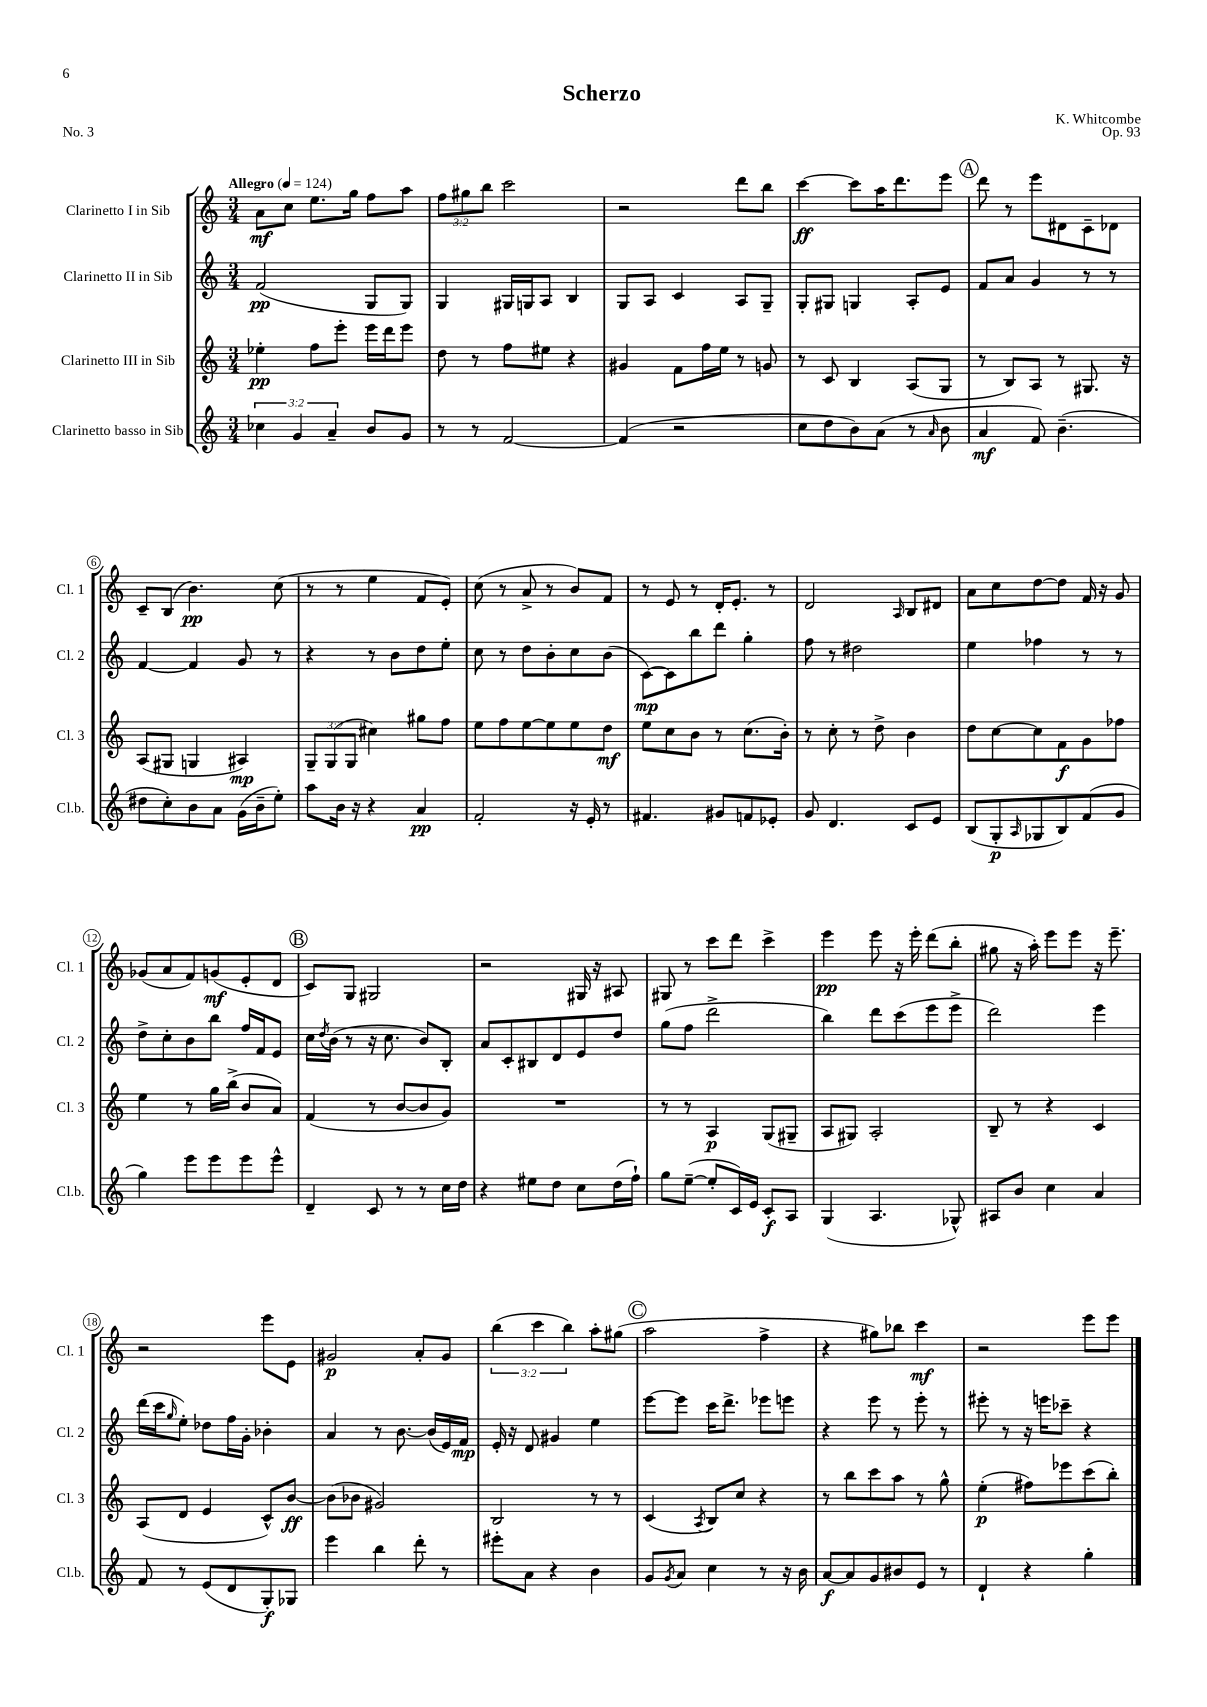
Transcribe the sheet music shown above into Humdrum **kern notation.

**kern	**dynam	**kern	**dynam	**kern	**dynam	**kern	**dynam
*part4	*part4	*part3	*part3	*part2	*part2	*part1	*part1
*staff4	*staff4	*staff3	*staff3	*staff2	*staff2	*staff1	*staff1
*I"Clarinetto basso in Sib	*	*I"Clarinetto III in Sib	*	*I"Clarinetto II in Sib	*	*I"Clarinetto I in Sib	*
*I'Cl.b.	*	*I'Cl. 3	*	*I'Cl. 2	*	*I'Cl. 1	*
*clefG2	*	*clefG2	*	*clefG2	*	*clefG2	*
*k[]	*	*k[]	*	*k[]	*	*k[]	*
*M3/4	*	*M3/4	*	*M3/4	*	*M3/4	*
*MM124	*	*MM124	*	*MM124	*	*MM124	*
=1	=1	=1	=1	=1	=1	=1	=1
!	!	!	!	!	!	!LO:TX:a:B:t=Allegro	!
6cc-X\	.	4ee-X'\	pp	(2f/	pp	8a\L	mf
.	.	.	.	.	.	8cc\J	.
6g/	.	.	.	.	.	.	.
.	.	8ff\L	.	.	.	8.ee\L	.
6a~/	.	.	.	.	.	.	.
.	.	8eee'\J	.	.	.	.	.
.	.	.	.	.	.	16gg\Jk	.
8b/L	.	16eee\LL	.	8G/L	.	8ff\L	.
.	.	16ddd\J	.	.	.	.	.
8g/J	.	8eee\J	.	8G/J)	.	8aa\J	.
=2	=2	=2	=2	=2	=2	=2	=2
8r	.	8dd\	.	4G/	.	12ff\L	.
.	.	.	.	.	.	12gg#X\	.
8r	.	8r	.	.	.	.	.
.	.	.	.	.	.	12bb\J	.
[2f/	.	8ff\L	.	16G#X/LL	.	2ccc\	.
.	.	.	.	16Gn/J	.	.	.
.	.	8ee#X\J	.	8A/J	.	.	.
.	.	4r	.	4B/	.	.	.
=3	=3	=3	=3	=3	=3	=3	=3
(4f/]	.	4g#X/	.	8G/L	.	2r	.
.	.	.	.	8A/J	.	.	.
2r	.	8f\L	.	4c/	.	.	.
.	.	16ff\L	.	.	.	.	.
.	.	16ee\JJ	.	.	.	.	.
.	.	8r	.	8A/L	.	8ddd\L	.
.	.	8gn/	.	8G~/J	.	8bb\J	.
=4	=4	=4	=4	=4	=4	=4	=4
8cc\L	.	8r	.	8G'/L	.	[4ccc\	ff
8dd\	.	8c/	.	8G#X/J	.	.	.
8b\)	.	4B/	.	4Gn/	.	8ccc\L]	.
(8a\J	.	.	.	.	.	16aa\K	.
.	.	.	.	.	.	8.ddd\	.
8r	.	(8A/L	.	8A'/L	.	.	.
16qqa/	.	.	.	.	.	.	.
8b\	.	8G/J	.	8e/J	.	8eee\J	.
!!LO:REH:place=s1:t=A
=5	=5	=5	=5	=5	=5	=5	=5
4a/	mf	8r	.	8f/L	.	8ddd\	.
.	.	8B/L)	.	8a/J	.	8r	.
8f/)	.	8A/J	.	4g/	.	8eee\L	.
(4.b~\	.	8r	.	.	.	8d#X\	.
.	.	8.G#X/	.	8r	.	8c~\	.
.	.	.	.	8r	.	8d-X\J	.
.	.	16r	.	.	.	.	.
!!LO:LB:g=z
=6	=6	=6	=6	=6	=6	=6	=6
8dd#X\L	.	(8A/L	.	[4f/	.	8c~/L	.
8cc'\)	.	8G#X/J	.	.	.	(8B/J	.
8b\	.	4Gn/	.	4f/]	.	4.b\)	pp
8a\J	.	.	.	.	.	.	.
(16g\LL	.	4A#X/)	mp	8g/	.	.	.
16b~\J	.	.	.	.	.	.	.
8ee'\J)	.	.	.	8r	.	(8cc\	.
=7	=7	=7	=7	=7	=7	=7	=7
8aa\L	.	12G~/L	.	4r	.	8r	.
.	.	(12G/	.	.	.	.	.
16b\Jk	.	.	.	.	.	8r	.
.	.	12G/J	.	.	.	.	.
16r	.	.	.	.	.	.	.
4r	.	4cc#X\)	.	8r	.	4ee\	.
.	.	.	.	8b\L	.	.	.
4a/	pp	8gg#X\L	.	8dd\	.	8f/L	.
.	.	8ff\J	.	8ee'\J	.	8e'/J)	.
=8	=8	=8	=8	=8	=8	=8	=8
2f'/	.	8ee\L	.	8cc\	.	(8cc\	.
.	.	8ff\	.	8r	.	8r	.
.	.	[8ee\	.	8dd\L	.	8a^/	.
.	.	8ee\]	.	8b'\	.	8r	.
16r	.	8ee\	.	8cc\	.	8b/L)	.
16e'/	.	.	.	.	.	.	.
8r	.	8dd\J	mf	(8b\J	.	8f/J	.
=9	=9	=9	=9	=9	=9	=9	=9
4.f#X/	.	8ee\L	.	[8c\L)	mp	8r	.
.	.	8cc\	.	8c\]	.	8e/	.
.	.	8b\J	.	8bb\	.	8r	.
8g#X/L	.	8r	.	8ddd\J	.	16d'/KL	.
.	.	.	.	.	.	8.e'/J	.
8fn/	.	(8.cc\L	.	4gg'\	.	.	.
8e-X'/J	.	.	.	.	.	8r	.
.	.	16b'\Jk)	.	.	.	.	.
=10	=10	=10	=10	=10	=10	=10	=10
8g/	.	8r	.	8ff\	.	2d/	.
4.d/	.	8cc'\	.	8r	.	.	.
.	.	8r	.	2dd#X\	.	.	.
.	.	8dd^\	.	.	.	.	.
.	.	.	.	.	.	16qqA/	.
8c/L	.	4b\	.	.	.	8B/L	.
8e/J	.	.	.	.	.	8d#X/J	.
=11	=11	=11	=11	=11	=11	=11	=11
(8B/L	.	8dd\L	.	4ee\	.	8a\L	.
8G'/	p	[8cc\	.	.	.	8cc\	.
16qqA/	.	.	.	.	.	.	.
8G-X/	.	8cc\]	.	4ff-X\	.	[8dd\	.
8B/)	.	8f\	f	.	.	8dd\J]	.
(8f/	.	8g\	.	8r	.	16f/	.
.	.	.	.	.	.	16r	.
8g/J	.	8ff-X\J	.	8r	.	8g/	.
!!LO:LB:g=z
=12	=12	=12	=12	=12	=12	=12	=12
4gg\)	.	4ee\	.	8dd^\L	.	(8g-X/L	.
.	.	.	.	8cc'\	.	8a/	.
8eee\L	.	8r	.	8b\	.	8f/)	.
8eee\	.	16gg\LL	.	8bb\J	.	(8gn/	mf
.	.	(16bb^\JJ	.	.	.	.	.
8eee\	.	8b/L	.	16ff/LL	.	8e'/	.
.	.	.	.	16f/J	.	.	.
8eee^^\J	.	8a/J)	.	8e/J	.	8d/J	.
!!LO:REH:place=s1:t=B
=13	=13	=13	=13	=13	=13	=13	=13
4d~/	.	(4f/	.	16cc\LL	.	8c/L)	.
.	.	.	.	8qdd/	.	.	.
.	.	.	.	(16b\JJ	.	.	.
.	.	.	.	8r	.	8G/J	.
8c/	.	8r	.	16r	.	2G#X/	.
.	.	.	.	8.cc\	.	.	.
8r	.	[8b/L	.	.	.	.	.
8r	.	8b/]	.	8b/L)	.	.	.
16cc\LL	.	8g/J)	.	8B'/J	.	.	.
16dd\JJ	.	.	.	.	.	.	.
=14	=14	=14	=14	=14	=14	=14	=14
4r	.	2.r	.	8a/L	.	2r	.
.	.	.	.	8c'/	.	.	.
8ee#X\L	.	.	.	8B#X/	.	.	.
8dd\J	.	.	.	8d/	.	.	.
8cc\L	.	.	.	8e/	.	16G#X/	.
.	.	.	.	.	.	16r	.
(16dd\L	.	.	.	8dd/J	.	8A#X/	.
16ff`\JJ)	.	.	.	.	.	.	.
=15	=15	=15	=15	=15	=15	=15	=15
8gg\L	.	8r	.	(8gg\L	.	8G#X/	.
([8ee~\J	.	8r	.	8ff\J	.	8r	.
8ee'/L]	.	4A/	p	2ddd^\	.	8ccc\L	.
16c/L)	.	.	.	.	.	8ddd\J	.
16e/JJ	.	.	.	.	.	.	.
8c'/L	f	(8G/L	.	.	.	4ccc^\	.
8A/J	.	8G#X~/J	.	.	.	.	.
=16	=16	=16	=16	=16	=16	=16	=16
(4G/	.	8A/L	.	4bb\)	.	4eee\	pp
.	.	8G#X/J)	.	.	.	.	.
4.A/	.	2A'/	.	8ddd\L	.	8eee\	.
.	.	.	.	(8ccc\	.	16r	.
.	.	.	.	.	.	16eee'\	.
.	.	.	.	8eee\	.	(8ddd\L	.
8G-X^^/)	.	.	.	8eee^\J	.	8bb'\J	.
=17	=17	=17	=17	=17	=17	=17	=17
8A#X/L	.	8B~/	.	2ddd\)	.	8gg#X\	.
8b/J	.	8r	.	.	.	16r	.
.	.	.	.	.	.	16aa'\)	.
4cc\	.	4r	.	.	.	8eee\L	.
.	.	.	.	.	.	8eee\J	.
4a/	.	4c/	.	4eee\	.	16r	.
.	.	.	.	.	.	8.eee~\	.
!!LO:LB:g=z
=18	=18	=18	=18	=18	=18	=18	=18
8f/	.	(8A/L	.	(16ddd\LL	.	2r	.
.	.	.	.	16ccc\J	.	.	.
.	.	.	.	16qqgg/	.	.	.
8r	.	8d/J	.	8ee'\J)	.	.	.
(8e/L	.	4e/	.	8dd-X\L	.	.	.
8d/	.	.	.	16ff\L	.	.	.
.	.	.	.	16g'\JJ	.	.	.
8G'/)	f	8c^^/L)	.	4b-X'\	.	8eee\L	.
8G-X/J	.	[8b/J	ff	.	.	8e\J	.
=19	=19	=19	=19	=19	=19	=19	=19
4eee\	.	(8b\L]	.	4a/	.	2g#X/	p
.	.	8b-X\J	.	.	.	.	.
4bb\	.	2g#X/)	.	8r	.	.	.
.	.	.	.	[8.b\	.	.	.
8ddd'\	.	.	.	.	.	8a'/L	.
.	.	.	.	(16b/LL]	.	.	.
8r	.	.	.	16e/)	.	8g#/J	.
.	.	.	.	16f/JJ	mp	.	.
=20	=20	=20	=20	=20	=20	=20	=20
8eee#X'\L	.	2B/	.	16e'/	.	(6bb\	.
.	.	.	.	16r	.	.	.
8a\J	.	.	.	8d/	.	.	.
.	.	.	.	.	.	6ccc\	.
4r	.	.	.	4g#X/	.	.	.
.	.	.	.	.	.	6bb\)	.
4b\	.	8r	.	4ee\	.	8aa'\L	.
.	.	8r	.	.	.	(8gg#X\J	.
!!LO:REH:place=s1:t=C
=21	=21	=21	=21	=21	=21	=21	=21
8g/L	.	(4c/	.	[8eee\L	.	2aa\	.
8qg/	.	.	.	.	.	.	.
8a/J	.	.	.	8eee\J]	.	.	.
.	.	8qA/	.	.	.	.	.
4cc\	.	8B/L)	.	16ccc\KL	.	.	.
.	.	.	.	8.ddd^\J	.	.	.
.	.	8cc/J	.	.	.	.	.
8r	.	4r	.	8eee-X\L	.	4ff^\	.
16r	.	.	.	8eeen\J	.	.	.
16b\	.	.	.	.	.	.	.
=22	=22	=22	=22	=22	=22	=22	=22
[8a/L	f	8r	.	4r	.	4r	.
8a/]	.	8bb\L	.	.	.	.	.
8g/	.	8ccc\	.	8eee\	.	8gg#X\L)	.
8b#X/	.	8aa\J	.	8r	.	8bb-X\J	.
8e/J	.	8r	.	8eee'\	.	4ccc\	mf
8r	.	8gg^^\	.	8r	.	.	.
=23	=23	=23	=23	=23	=23	=23	=23
4d`/	.	(4ee'\	p	8eee#X'\	.	2r	.
.	.	.	.	8r	.	.	.
4r	.	8ff#X\L)	.	16r	.	.	.
.	.	.	.	16eeen\KL	.	.	.
.	.	8eee-X\	.	8ccc-X~\J	.	.	.
4gg'\	.	(8ccc\	.	4r	.	8eee\L	.
.	.	8bb'\J)	.	.	.	8eee\J	.
==	==	==	==	==	==	==	==
*-	*-	*-	*-	*-	*-	*-	*-
